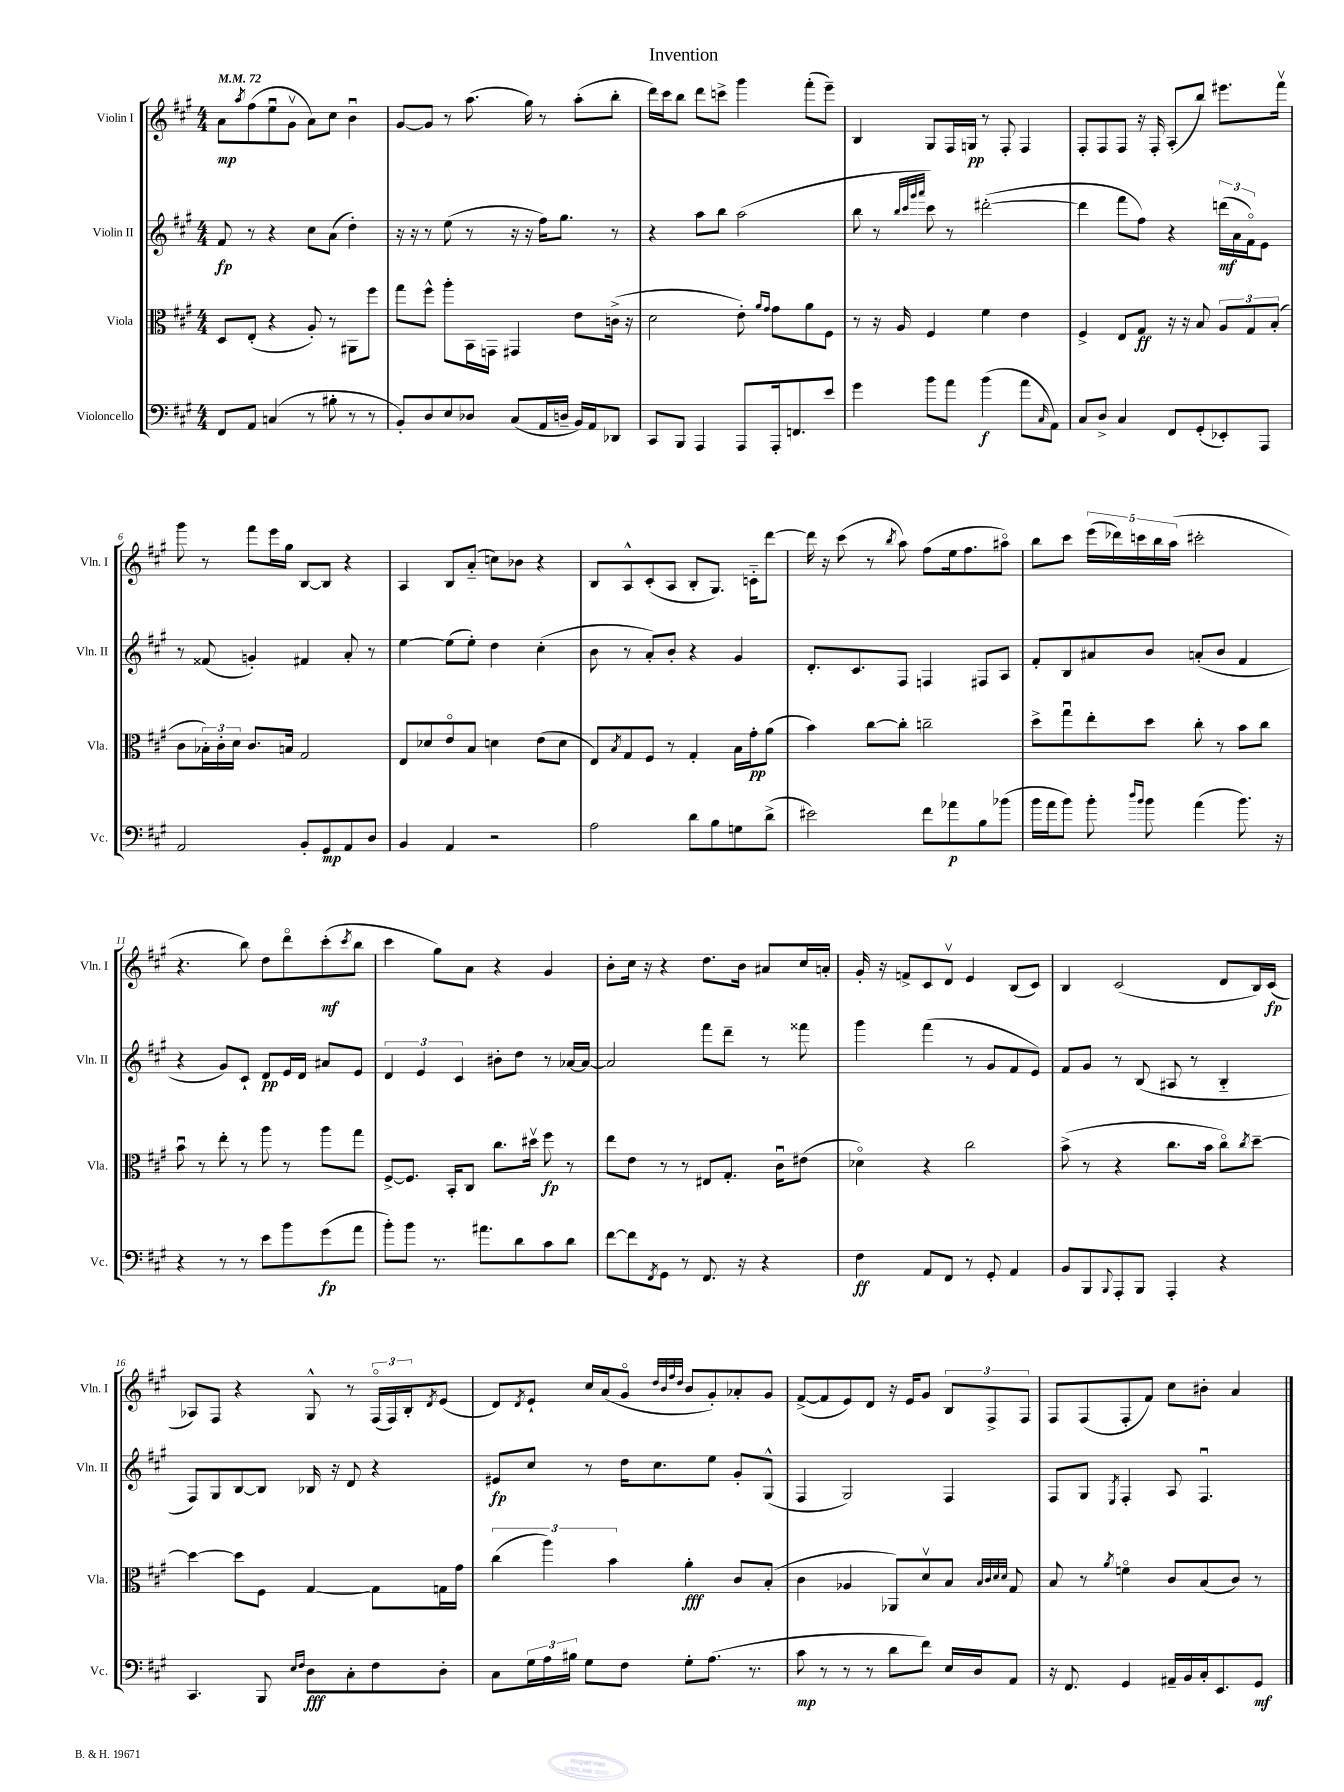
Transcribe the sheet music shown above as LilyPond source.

\header { title = "Invention" }
<<
\new StaffGroup <<
\new Staff = "s0" \with { instrumentName = "Violin I" shortInstrumentName = "Vln. I" } {
    \clef treble \key a \major \numericTimeSignature \time 4/4 \tempo 4 = 72
    a'8\mp \acciaccatura { a''8 } fis''8( e''8\downbow gis'8\upbow a'8) cis''8 b'4\downbow |
    gis'8~ gis'8 r8 a''8.( gis''16) r8 a''8-.( b''8-. |
    d'''16) cis'''16 b''8 d'''8 c'''8-> gis'''4 fis'''8-.( e'''8--) |
    b4 gis8 fis16 g16\pp r8 fis8-. fis4 |
    fis8-. fis8 fis8 r16 fis16-. a8-.( b''8) eis'''8. fis'''16\upbow |
    gis'''8 r8 fis'''8 e'''16 gis''16 b8~ b8 r4 |
    a4 b8 a'8-_( c''8) bes'8 r4 |
    b8 a8-^ cis'8-.( a8 b8-. gis8.) c'16-_ d'''8~ |
    d'''16 r16 cis'''8( r8 \acciaccatura { b''8 } a''8) fis''8( e''16 fis''8. ais''8\flageolet) |
    b''8 cis'''8 \tuplet 5/4 { e'''16( des'''16) c'''16 b''16 a''16( } cis'''2-. |
    r4. b''8) d''8 d'''8\flageolet cis'''8-.\mf( \acciaccatura { cis'''8 } b''8 |
    cis'''4 gis''8) a'8 r4 gis'4 |
    b'8-. cis''16 r16 r4 d''8. b'16 ais'8 cis''16 a'16-. |
    gis'16-. r16 f'8-> cis'8 d'8\upbow e'4 b8( cis'8) |
    b4 cis'2( d'8 b16) cis'16\fp( |
    aes8) fis8 r4 gis8-^ r8 \tuplet 3/2 { fis16\flageolet( fis16) b16-. } \acciaccatura { d'8 } e'8( |
    d'8) \acciaccatura { d'8 } e'8-! cis''16 a'16( gis'8\flageolet \grace { d''32 b'32 fis''32 d''32 } b'8 gis'8-.) aes'8-. gis'8 |
    fis'8~->( fis'8 e'8) d'8 r16 e'16 gis'8 \tuplet 3/2 { b8 fis8-> fis8 } |
    fis8 fis8( fis8-. fis'8) cis''8 bis'8-. a'4 \bar "|." |
}
\new Staff = "s1" \with { instrumentName = "Violin II" shortInstrumentName = "Vln. II" } {
    \clef treble \key a \major \numericTimeSignature \time 4/4
    fis'8\fp r8 r4 cis''8 a'8( d''4-.) |
    r16 r16 r8 e''8( r8 r16 r16 fis''16) gis''8. r8 |
    r4 a''8 b''8 a''2( |
    b''8 r8 \grace { b''32 cis'''32 gis'''32 a'''32 } cis'''8) r8 dis'''2~-.( |
    dis'''4 fis'''8 fis''8) r4 \tuplet 3/2 { d'''16\mf( a'16 fis'16\flageolet) } e'8 |
    r8 fisis'8( g'4-.) fis'4 a'8-. r8 |
    e''4~ e''8( e''8-.) d''4 cis''4-.( |
    b'8 r8 a'8-.) b'8-. r4 gis'4 |
    d'8.-. cis'8. fis8 f4 fis8 a8 |
    fis'8-. b8 ais'8 b'8 a'8-.( b'8 fis'4 |
    r4 gis'8) cis'8-! d'8\pp e'16 d'16 ais'8 e'8 |
    \tuplet 3/2 { d'4 e'4 cis'4 } bis'8-. d''8 r8 aes'16~ aes'16~ |
    aes'2 fis'''8 d'''8-- r8 fisis'''8 |
    gis'''4 fis'''4( r8 gis'8 fis'8 e'8) |
    fis'8 gis'8 r8 b8( ais8 r8 b4-_ |
    fis8) gis8 b8~ b8 bes16 r16 d'8 r4 |
    eis'8\fp cis''8 r8 d''16 cis''8. e''8 gis'8-. gis8-^( |
    fis4 gis2) fis4 |
    fis8 gis8 \acciaccatura { e8 } fis4-. a8 fis4.\downbow \bar "|." |
}
\new Staff = "s2" \with { instrumentName = "Viola" shortInstrumentName = "Vla." } {
    \clef alto \key a \major \numericTimeSignature \time 4/4
    d8 e8-.( r4 a8-.) r8 ais,8 fis''8 |
    gis''8 fis''8-^ a''8-. b,16 g,16 gis,4 e'8 c'16->( r16 |
    d'2 e'8-.) \grace { a'16 gis'16 } gis'8 a'8 fis8 |
    r8 r16 a16 fis4 fis'4 e'4 |
    fis4-> e8 gis8\ff r16 r16 b8 \tuplet 3/2 { a8 gis8 b8-.( } |
    cis'8 \tuplet 3/2 { bes16-.) cis'16-. d'16 } cis'8. b16 gis2 |
    e8 des'8 e'8\flageolet b8 d'4 e'8( d'8 |
    e8) \acciaccatura { b8 } gis8 fis8 r8 gis4-. b16 gis'16-.\pp a'8( |
    b'4) cis''8~ cis''8-. c''2-- |
    d''8-> gis''8\downbow e''8-. d''8 cis''8-. r8 b'8 cis''8 |
    b'8\downbow r8 e''8-. r8 a''8 r8 a''8 gis''8 |
    fis8~-> fis8. b,16-. cis8 cis''8. dis''16\upbow fis''8\fp r8 |
    e''8 e'8 r8 r8 eis8 gis8.-. cis'16\downbow eis'8( |
    des'4\flageolet) r4 cis''2 |
    b'8->( r8 r4 cis''8. b'16 cis''8\flageolet) \acciaccatura { cis''8 } d''8~-- |
    d''4~ d''8 fis8 gis4~ gis8 g16 gis'16 |
    \tuplet 3/2 { cis''4( a''4) b'4 } a'4-.\fff cis'8 b8-.( |
    cis'4 aes4 aes,8) d'8\upbow b8 \grace { b32 cis'32 d'32 d'32 } gis8 |
    b8 r8 \acciaccatura { a'8 } f'4\flageolet cis'8 b8( cis'8) r8 \bar "|." |
}
\new Staff = "s3" \with { instrumentName = "Violoncello" shortInstrumentName = "Vc." } {
    \clef bass \key a \major \numericTimeSignature \time 4/4
    fis,8 a,8 c4( r8 bis8-. r8 r8 |
    b,8-.) d8 e8 des8 cis8( a,16 d16-- b,16) a,16 des,8 |
    cis,8 b,,8 a,,4 a,,8 a,,16-. f,8. e'8 |
    gis'4 b'8 a'8 b'4\f( a'8 \grace { cis16 } a,8) |
    cis8 d8-> cis4 fis,8 gis,8-.( ees,8-.) a,,8 |
    a,2 b,8-. gis,8\mp a,8 d8 |
    b,4 a,4 r2 |
    a2 d'8 b8 g8 d'8->( |
    eis'2) fis'8 aes'8\p b8 bes'8( |
    b'16 a'16 b'8) b'8-. \grace { d''16 b'16 } b'8 a'4( b'8.) r16 |
    r4 r8 r8 e'8 b'8 gis'8\fp( a'8 |
    b'8-.) b'8 r8. ais'8. d'8 cis'8 d'8 |
    fis'8~ fis'8 \acciaccatura { fis,8 } gis,8 r8 fis,8. r16 r4 |
    fis4\ff a,8 fis,8 r8 gis,8-. a,4 |
    b,8 b,,8 \appoggiatura { b,,8 } a,,8-. b,,8 a,,4-. r4 |
    cis,4. b,,8 \grace { e16 fis16 } d8\fff cis8-. fis8 d8-. |
    cis8 \tuplet 3/2 { gis16 a16 bis16 } gis8 fis8 gis8-. a8.( r8. |
    cis'8\mp r8 r8 r8 d'8 fis'8) e16 d16 a,8 |
    r16 fis,8. gis,4 ais,16-- b,16 cis16-. e,8. gis,8\mf \bar "|." |
}
>>
>>
